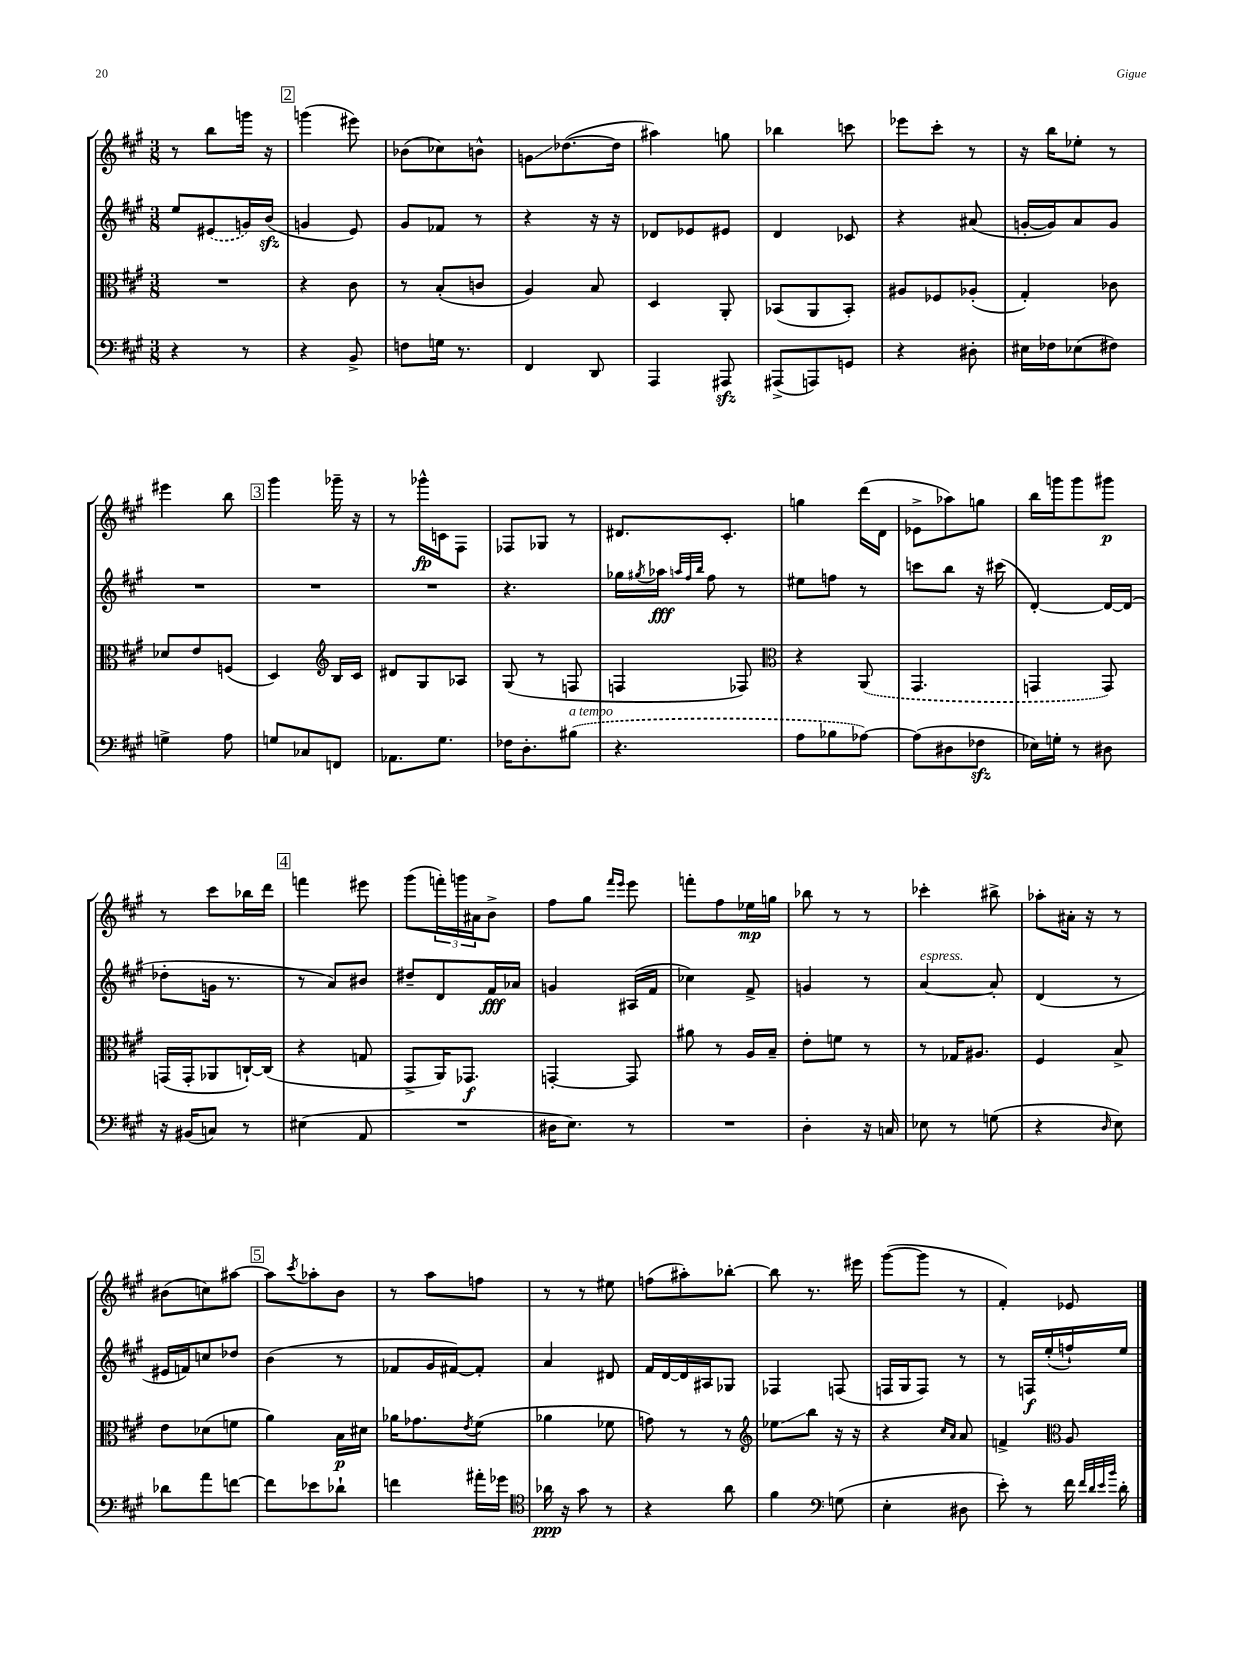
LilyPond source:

<<
\new StaffGroup <<
\new Staff = "s0" {
    \clef treble \key a \major \numericTimeSignature \time 3/8
    r8 b''8 g'''16 r16 |
    \mark \markup { \box "2" } g'''4( eis'''8) |
    bes'8( ces''8) b'8-^ |
    g'8\glissando des''8.~( des''16 |
    ais''4) g''8 |
    bes''4 c'''8 |
    ees'''8 cis'''8-. r8 |
    r16 b''16 ees''8-. r8 |
    eis'''4 b''8 |
    \mark \markup { \box "3" } gis'''4 ges'''16-- r16 |
    r8 ges'''16-^\fp c'16 fis8 |
    fes8 ges8 r8 |
    dis'8. cis'8.-. |
    g''4 d'''16( d'16 |
    ees'8-> aes''8) g''8 |
    b''16 g'''16 g'''8 gis'''8\p |
    r8 cis'''8 bes''16 d'''16 |
    \mark \markup { \box "4" } f'''4 eis'''8 |
    gis'''8( \tuplet 3/2 { f'''16-.) g'''16 ais'16 } b'8-> |
    fis''8 gis''8 \grace { fis'''16 e'''16 } e'''8 |
    f'''8-. fis''8 ees''16\mp g''16 |
    bes''8 r8 r8 |
    ces'''4-. bis''8-> |
    aes''8-. ais'16-. r16 r8 |
    bis'8( c''8) ais''8~ |
    \mark \markup { \box "5" } ais''8 \acciaccatura { cis'''8 } aes''8-. b'8 |
    r8 a''8 f''8 |
    r8 r8 eis''8 |
    f''8( ais''8-.) bes''8~-. |
    bes''8 r8. eis'''16 |
    gis'''8~( gis'''8 r8 |
    fis'4-.) ees'8 \bar "|." |
}
\new Staff = "s1" {
    \clef treble \key a \major \numericTimeSignature \time 3/8
    e''8 \once \slurDashed eis'8( g'16) b'16\sfz( |
    \mark \markup { \box "2" } g'4 e'8) |
    gis'8 fes'8 r8 |
    r4 r16 r16 |
    des'8 ees'8 eis'8 |
    d'4 ces'8 |
    r4 ais'8( |
    g'16~-. g'16) a'8 g'8 |
    R4. |
    \mark \markup { \box "3" } R4. |
    R4. |
    r4. |
    ges''16 \acciaccatura { gis''8 } aes''16\fff \grace { a''32 fis''32 b''32 } fis''8 r8 |
    eis''8 f''8 r8 |
    c'''8 b''8 r16 cis'''16( |
    d'4~-.) d'16~ d'16( |
    des''8-. g'16 r8. |
    \mark \markup { \box "4" } r8 a'8) bis'8 |
    dis''8-- d'8 fis'16\fff aes'16 |
    g'4 ais16( fis'16 |
    ces''4) fis'8-> |
    g'4 r8 |
    a'4~^\markup { \italic "espress." } a'8-. |
    d'4( r8 |
    eis'16 f'16) c''8 des''8 |
    \mark \markup { \box "5" } b'4( r8 |
    fes'8 gis'16 fis'16~) fis'8-. |
    a'4 dis'8 |
    fis'16 d'16~ d'16 ais16 ges8 |
    fes4 f8( |
    f16 gis16 f8) r8 |
    r8 f16\f e''16-.( f''16-!) e''16 \bar "|." |
}
\new Staff = "s2" {
    \clef alto \key a \major \numericTimeSignature \time 3/8
    R4. |
    \mark \markup { \box "2" } r4 cis'8 |
    r8 b8-.( c'8 |
    a4) b8 |
    d4 a,8-. |
    bes,8( a,8 bes,8-.) |
    ais8 fes8 aes8-.( |
    gis4-.) ces'8 |
    des'8 e'8 f8( |
    \mark \markup { \box "3" } d4) \clef treble b16 cis'16 |
    dis'8 gis8 aes8 |
    gis8( r8 f8 |
    f4 fes8) |
    \clef alto r4 \once \slurDashed a,8( |
    gis,4. |
    g,4 g,8) |
    g,16( g,16-. aes,8 c16~-!) c16( |
    \mark \markup { \box "4" } r4 g8 |
    gis,8-> a,16) ges,8.\f |
    g,4~-. g,8 |
    ais'8 r8 a16 b16-- |
    e'8-. f'8 r8 |
    r8 ges16 ais8. |
    fis4 b8-> |
    e'8 des'8( f'8 |
    \mark \markup { \box "5" } a'4) b16\p dis'16 |
    aes'16 ges'8. \acciaccatura { e'8 } fis'8( |
    aes'4 fes'8 |
    g'8) r8 r8 |
    \clef treble ees''8\glissando b''8 r16 r16 |
    r4 \grace { cis''16 a'16 } a'8 |
    f'4-> \clef alto a8 \bar "|." |
}
\new Staff = "s3" {
    \clef bass \key a \major \numericTimeSignature \time 3/8
    r4 r8 |
    \mark \markup { \box "2" } r4 b,8-> |
    f8 g16 r8. |
    fis,4 d,8 |
    a,,4 ais,,8\sfz |
    ais,,8->( a,,8) g,8 |
    r4 dis8-. |
    eis16 fes16 ees8( fis8) |
    g4-> a8 |
    \mark \markup { \box "3" } g8 ces8 f,8 |
    aes,8. gis8. |
    fes16 d8.-. \once \slurDashed bis8^\markup { \italic "a tempo" }( |
    r4. |
    a8 bes8 aes8~) |
    aes8( dis8 fes8\sfz |
    ees16) g16-. r8 dis8 |
    r16 bis,16( c8) r8 |
    \mark \markup { \box "4" } eis4( a,8 |
    R4. |
    dis16 e8.) r8 |
    R4. |
    d4-. r16 c16 |
    ees8 r8 g8( |
    r4 \grace { d16 } e8) |
    des'8 a'8 f'8~ |
    \mark \markup { \box "5" } f'8 ees'8 des'8-! |
    f'4 ais'16-. ges'16 |
    \clef tenor aes'16\ppp r16 gis'8 r8 |
    r4 a'8 |
    fis'4 \clef bass g8( |
    e4-. dis8 |
    e'8-.) r8 fis'16 \grace { fis'32 d'32 e'32 b'32 } d'16-. \bar "|." |
}
>>
>>
\layout { \context { \Score \remove "Bar_number_engraver" } }
